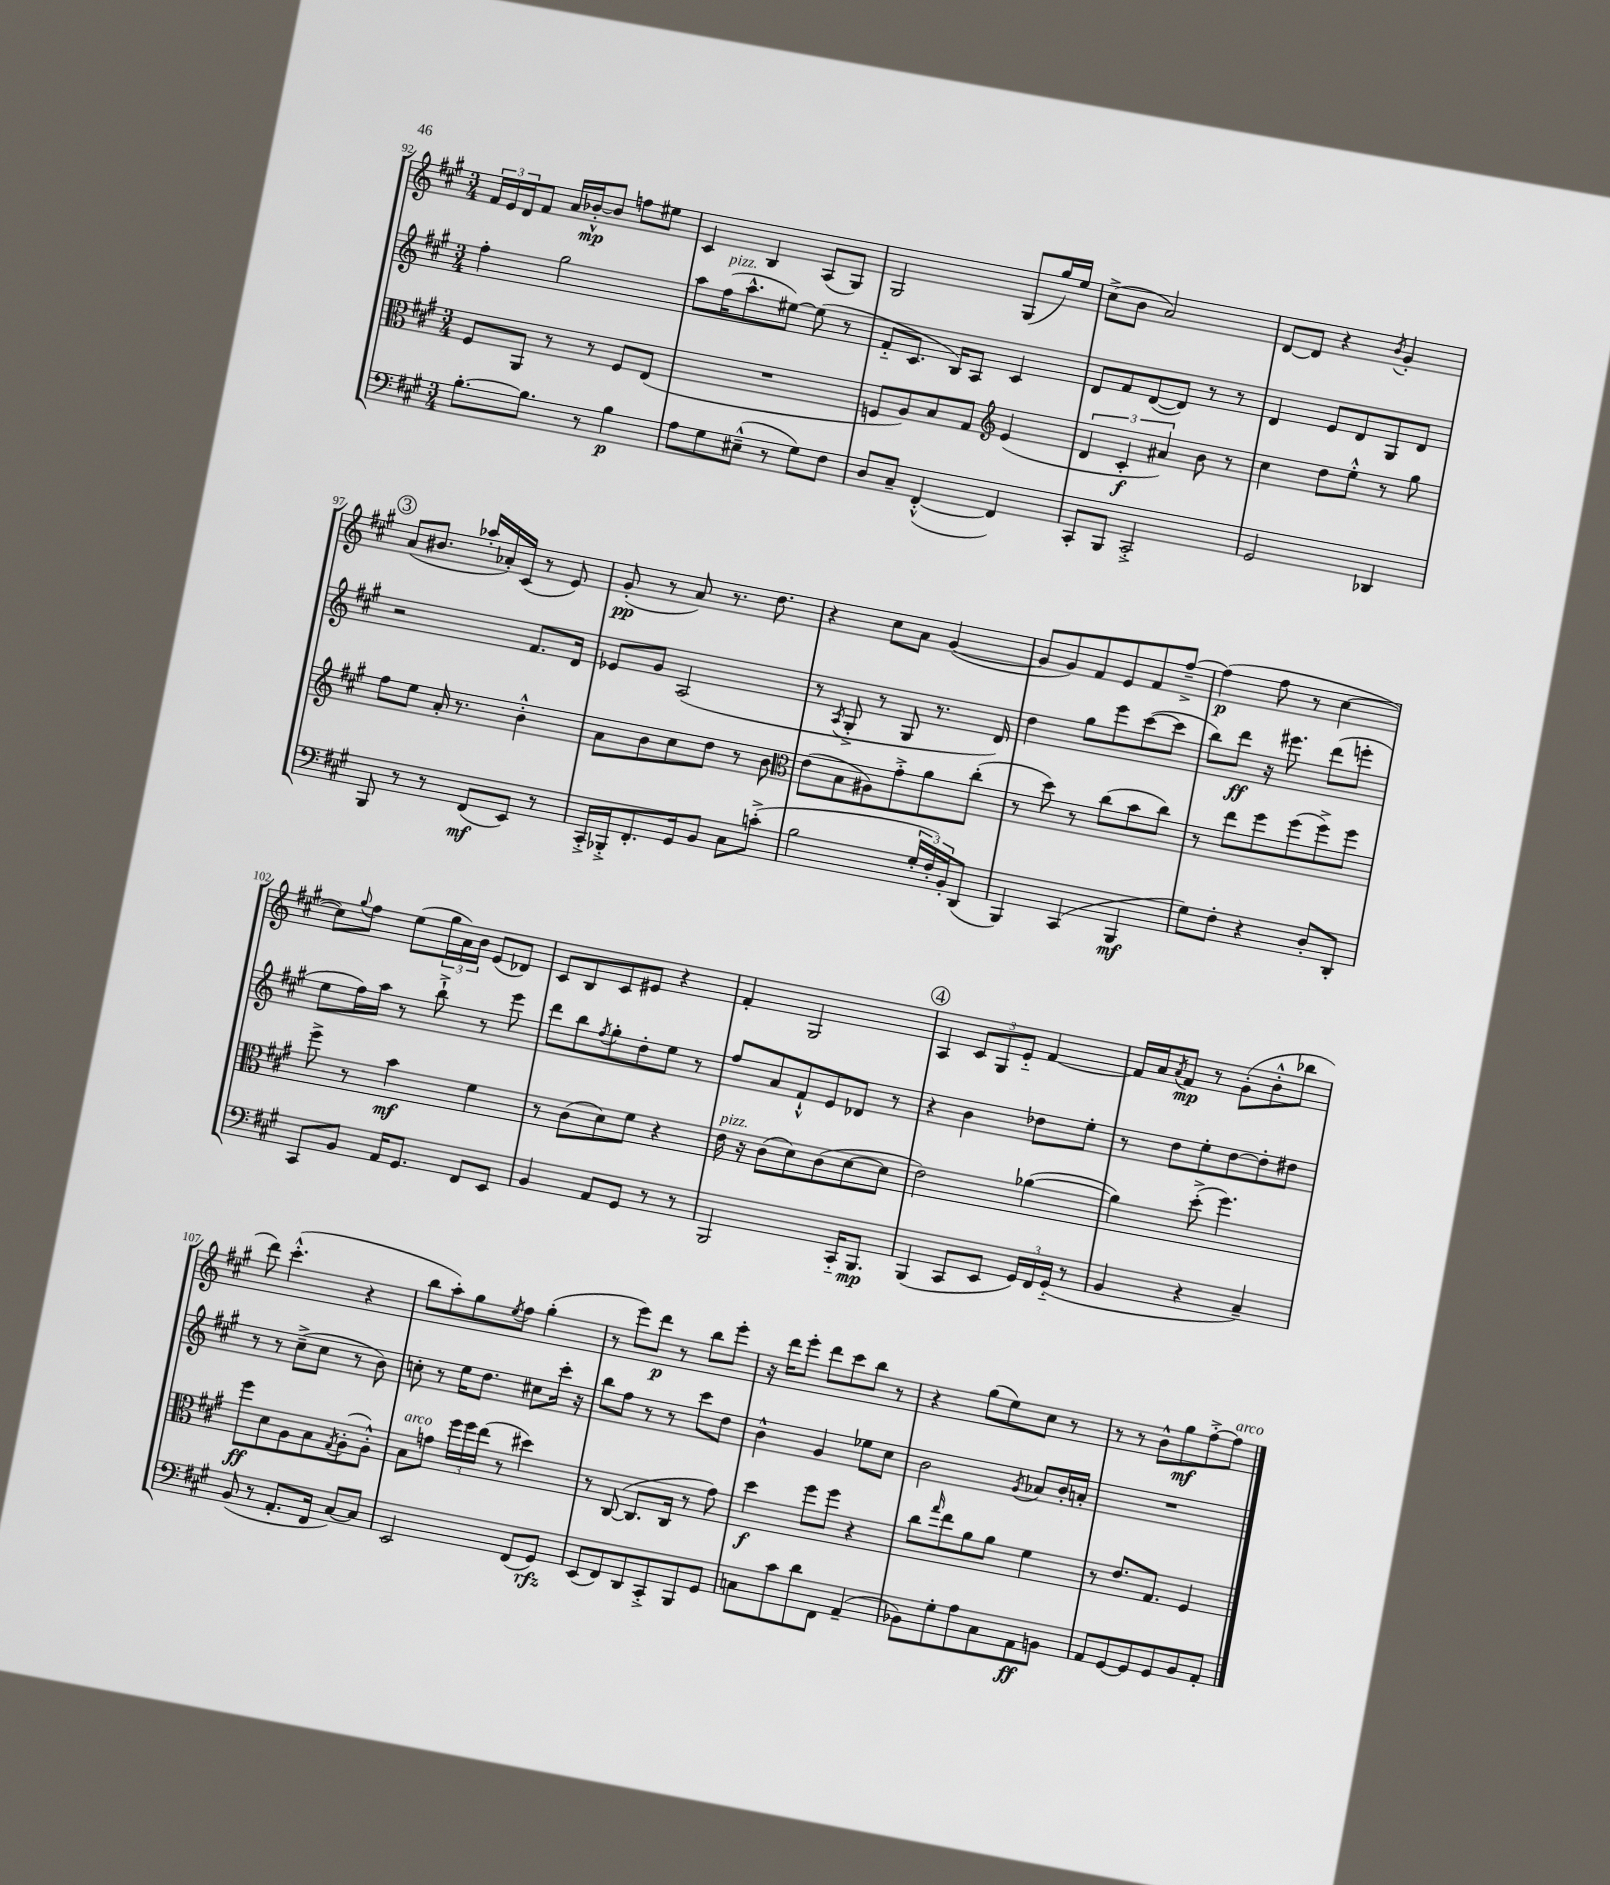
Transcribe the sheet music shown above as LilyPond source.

<<
\new StaffGroup <<
\new Staff = "s0" {
    \clef treble \key a \major \numericTimeSignature \time 3/4
    \tuplet 3/2 { fis'16 e'16 d'16 } fis'8 a'16 bes'16~-.-^\mp bes'8 f''8 eis''8 |
    cis'4 b4 a8( gis8) |
    gis2 gis8( gis''16) e''16 |
    cis''8->( b'8 a'2) |
    d'8~ d'8 r4 \acciaccatura { b'8 } gis'4-. |
    \mark \markup { \circle "3" } a'8( bis'8. aes''16-. aes'16-.) cis'16( r8 e'8) |
    gis'8-.\pp( r8 a'8) r8. d''8. |
    r4 cis''8 a'8 gis'4~( |
    gis'8 gis'8) fis'8 e'8 fis'8 fis''8~---> |
    fis''4\p( fis''8 r8 cis''4~ |
    cis''8) \appoggiatura { gis''8 } fis''8 e''8( \tuplet 3/2 { gis''16 a'16) b'16 } e'8( des'8) |
    cis'8 b8 cis'8 eis'8 r4 |
    fis'4-. gis2 |
    \mark \markup { \circle "4" } a4 \tuplet 3/2 { cis'8 gis8 e'8-_ } fis'4~ |
    fis'16 a'16 \acciaccatura { a'8 } fis'8\mp r8 gis'8-.( b'8-.-^ bes''8 |
    d'''8) cis'''4.-.-^( r4 |
    b''8 a''8-.) gis''8 \acciaccatura { e''8 } fis''8 gis''4-.( |
    r8 e'''8) d'''8\p r8 b''8 e'''8-. |
    r16 d'''16 e'''8-. d'''8 cis'''8 b''8 r8 |
    r4 gis''8( e''8) cis''8 r8 |
    r8 r8 b'8-^ gis''8\mf fis''8~-.-> fis''8^\markup { \italic "arco" } \bar "|." |
}
\new Staff = "s1" {
    \clef treble \key a \major \numericTimeSignature \time 3/4
    fis''4-. gis''2 |
    a''8 fis''16^\markup { \italic "pizz." }( a''8.-^ eis''8~) eis''8( r8 |
    fis'8-_ cis'8. b16) a8 cis'4 |
    d'8 fis'8 d'8~( d'8) r8 r8 |
    d'4 e'8 d'8 gis8 d'8 |
    \mark \markup { \circle "3" } r2 fis'8. d'16 |
    ees'8 gis'8 a2( |
    r8 \acciaccatura { a8 } gis8-.-> r8 gis8 r8. d'16) |
    d''4 gis''8 e'''8 cis'''8~( cis'''8 |
    b''8) d'''8\ff r16 eis'''8. d'''8( e'''8-. |
    e''8 fis''16) a''16 r8 b''8-!-> r8 e'''8 |
    d'''8 b''8 \acciaccatura { fis''8 } gis''8-. d''8-. e''8 r8 |
    fis''8 a'8 fis'8-!-^ e'8 des'8 r8 |
    \mark \markup { \circle "4" } r4 b'4 des''8 e''8-. |
    r8 d''8 e''8-. d''8~ d''8-. dis''8 |
    r8 r8 cis''8--->( cis''8 r8 b'8) |
    c''8-. r8 e''16 d''8. cis''8 cis'''16-. r16 |
    b''8 fis''8 r8 r8 cis'''8 d''8 |
    b'4-^ gis'4 ees''8 cis''8 |
    b'2 \acciaccatura { gis'8 } aes'8 b'16-. a'16-. |
    R2. \bar "|." |
}
\new Staff = "s2" {
    \clef alto \key a \major \numericTimeSignature \time 3/4
    fis8 a,8 r8 r8 fis8 e8( |
    R2. |
    f8 a8) b8 gis8 \clef treble e'4( |
    \tuplet 3/2 { d'4 cis'4-.\f ais'4) } b'8 r8 |
    cis''4 d''8 e''8-.-^ r8 gis''8 |
    \mark \markup { \circle "3" } fis''8 e''8 a'16-. r8. b'4-.-^ |
    a'8 b'8 cis''8 d''8 r8 b'8 |
    \clef alto e'8( b8 ais8) gis'8-.-> a'8 cis''8-.( |
    r8 d''8) r8 cis''8( b'8 cis''8) |
    r8 e''8 fis''8 fis''8( fis''8->) fis''8 |
    fis''8-> r8 b'4\mf fis'4 |
    r8 cis'8( d'8) fis'8 r4 |
    e'16^\markup { \italic "pizz." } r16 cis'8( d'8) cis'8( d'8~ d'8 |
    \mark \markup { \circle "4" } e'2) aes'4~( |
    aes'4) d''8-.->( fis''4.) |
    fis''8\ff d'8 a8 b8 \acciaccatura { gis8 } a8-.( a8-.-^) |
    b8^\markup { \italic "arco" } g'8 \tuplet 3/2 { fis''16 fis''16 e''16( } r8 dis''4) |
    r8 cis8~( cis8. cis16 r8 gis'8) |
    d''4\f fis''8 fis''8 r4 |
    cis''8 \grace { gis''16 } e''8 a'8 a'8 fis'4 |
    r8 e'8. gis8. fis4 \bar "|." |
}
\new Staff = "s3" {
    \clef bass \key a \major \numericTimeSignature \time 3/4
    b8.~-. b8. r8 b4\p |
    a8 gis8 eis8---^( r8 gis8) fis8 |
    d8 cis8-- fis,4~-.-^( fis,4) |
    cis,8-. b,,8 cis,2-.-> |
    gis,2 des,4 |
    \mark \markup { \circle "3" } b,,8 r8 r8 fis,8\mf( e,8) r8 |
    cis,16-.-> bes,,16-.-> fis,8.-. gis,16 b,8 cis8 c'8-.->( |
    b2 \tuplet 3/2 { gis16-. fis16-.) b,16-. } d,8( |
    b,,4) cis,4( b,,4\mf |
    gis8) fis8-. r4 d8-. d,8-. |
    cis,8 b,8 a,16 gis,8. fis,8 e,8 |
    b,4 a,8 gis,8 r8 r8 |
    b,,2 cis,16-_ b,,8.\mp |
    \mark \markup { \circle "4" } b,,4( cis,8 e,8 \tuplet 3/2 { gis,16) fis,16 gis,16-_( } r8 |
    b,4 r4 cis4--) |
    b,8( r8 a,8.-. fis,16 cis8~) cis8 |
    e,2 fis,8( gis,8\rfz) |
    e,8( fis,8) d,8 cis,8-.-> b,,8 gis,8 |
    c8 cis'8 d'8 fis,8 a,4--( |
    bes,8) gis8-. a8 cis8 a,8\ff b,8 |
    a,8 gis,8~ gis,8 gis,8 b,8 a,8-. \bar "|." |
}
>>
>>
\layout { \context { \Score currentBarNumber = #92 } }
